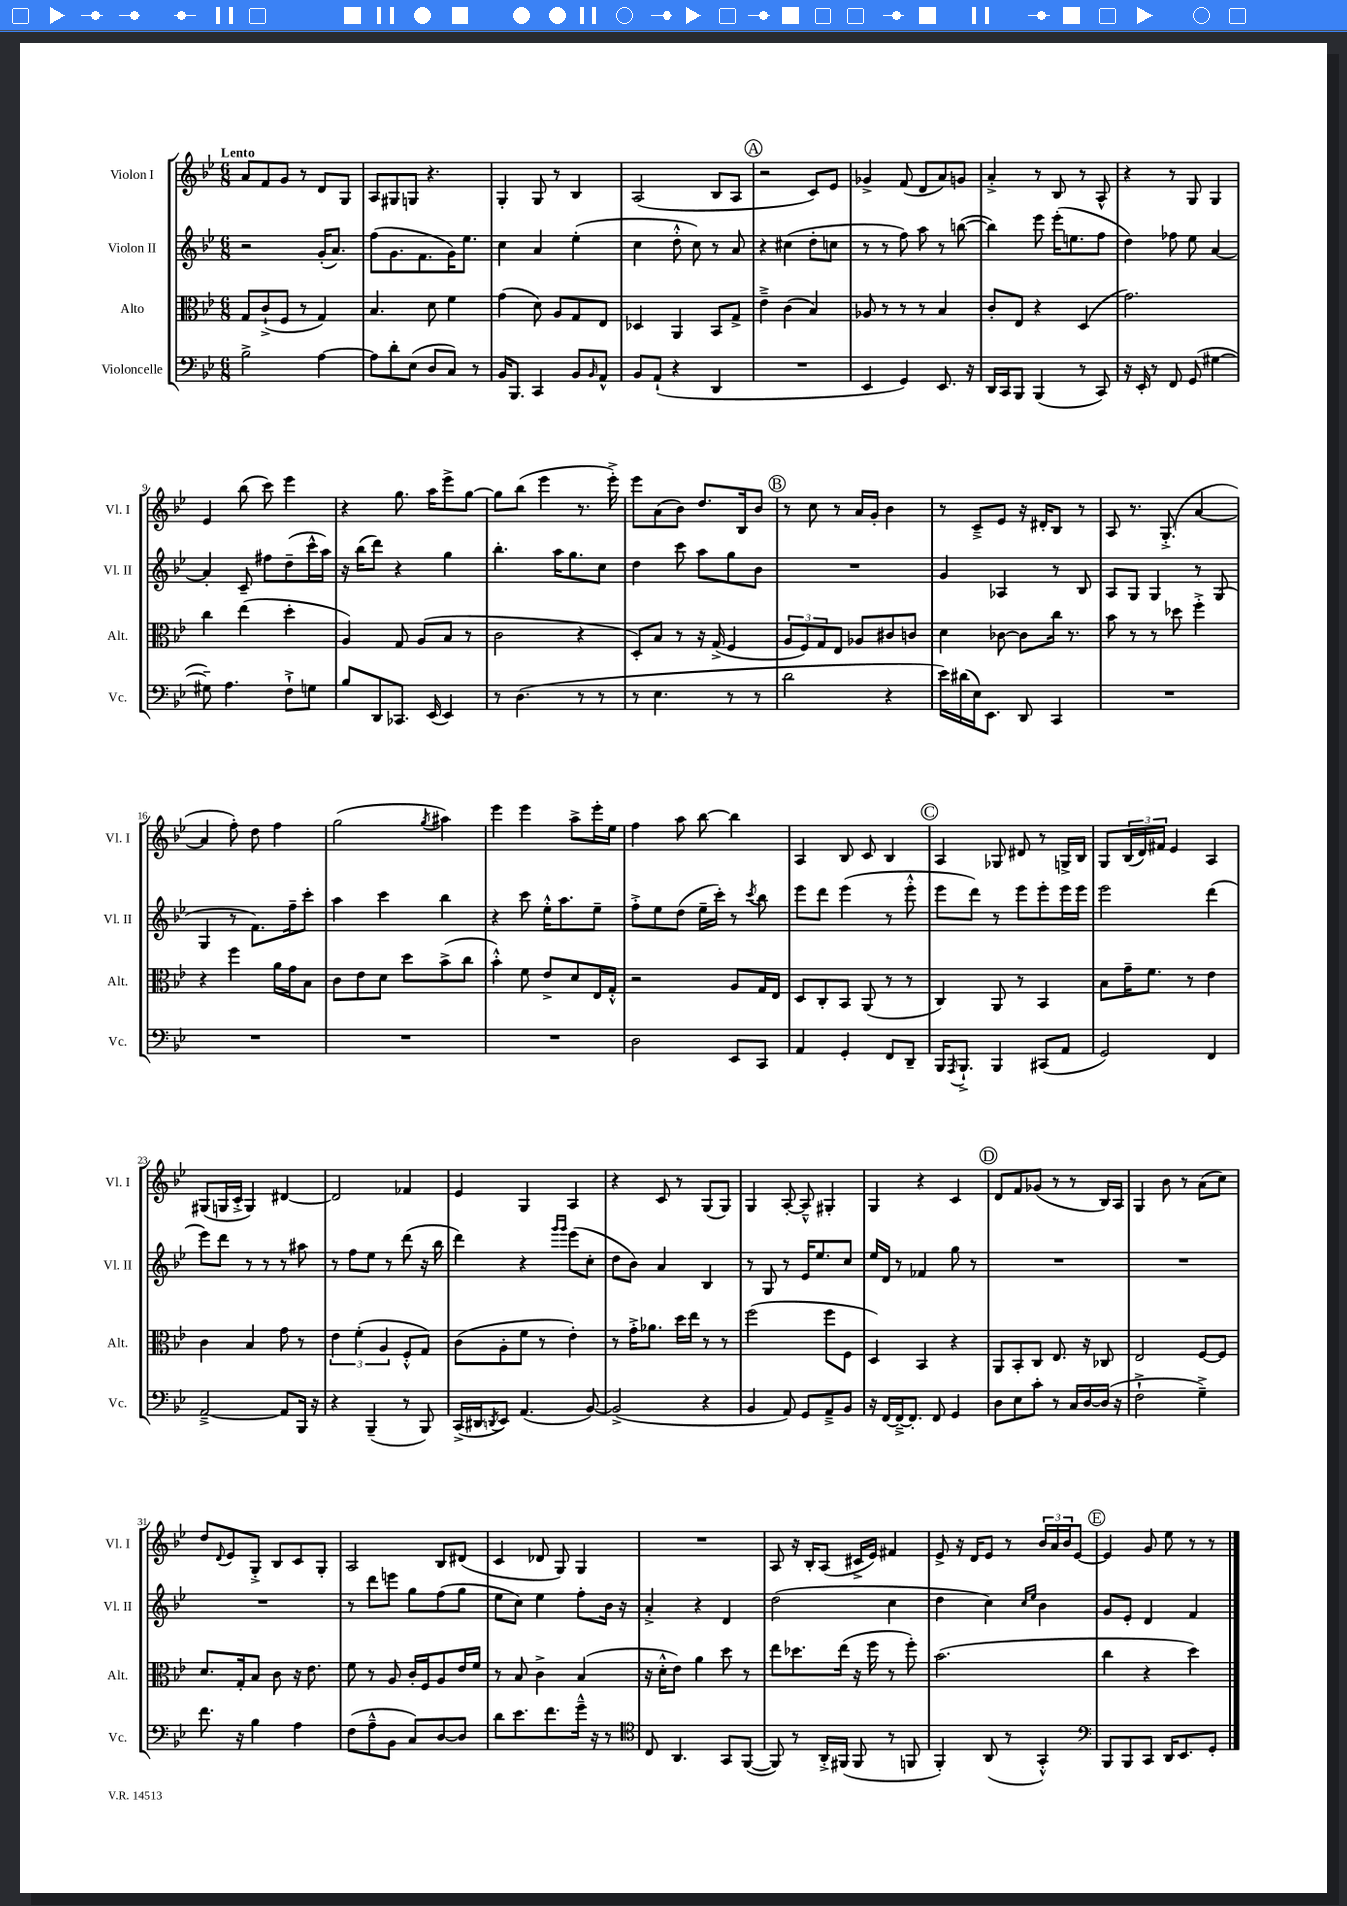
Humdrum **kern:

**kern	**kern	**kern	**kern
*part4	*part3	*part2	*part1
*staff4	*staff3	*staff2	*staff1
*I"Violoncelle	*I"Alto	*I"Violon II	*I"Violon I
*I'Vc.	*I'Alt.	*I'Vl. II	*I'Vl. I
*clefF4	*clefC3	*clefG2	*clefG2
*k[b-e-]	*k[b-e-]	*k[b-e-]	*k[b-e-]
*M6/8	*M6/8	*M6/8	*M6/8
=1	=1	=1	=1
!	!	!	!LO:TX:a:B:t=Lento
2B-^\	8G/L	2r	8a/L
.	(8c`^/	.	8f/
.	8F/J	.	8g/J
.	8r	.	8r
[4A\	4G/)	(16g'/KL	8d/L
.	.	8.a/J)	.
.	.	.	8G/J
=2	=2	=2	=2
8A\L]	4.B-/	(8ff\L	8A/L
8d'\	.	8.g\	8G#X/
(8E-\J	.	.	8Gn/J
.	.	8.f\	.
8D/L	8d\	.	4.r
8C/J)	4f\	16g\K)	.
.	.	8.ee-\J	.
8r	.	.	.
=3	=3	=3	=3
16BB-/KL	(4g\	4cc\	4G'/
8.BBB-/J	.	.	.
4CC/	8d\)	4a/	8G/
.	8A/L	.	8r
8BB-/L	8G/	(4ee-'\	4B-/
16qqBB-/	.	.	.
8AA^^/J	8E-/J	.	.
=4	=4	=4	=4
8BB-/L	4D-X/	4cc\	(2A/
(8AA`/J	.	.	.
4r	4AA/	8dd'^^\	.
.	.	8cc\)	.
4DD/	8BB-/L	8r	8B-/L
.	8G^/J	8a/	8A/J
!!LO:REH:place=s1:t=A
=5	=5	=5	=5
2.r	4e-~^\	4r	2r
.	(4c\	(4cc#X\	.
.	4B-/)	8dd'\L	8c/L)
.	.	8ccn\J	8e-/J
=6	=6	=6	=6
4EE-/	8A-X/	8r	4g-X^/
.	8r	8r	.
4GG/)	8r	8ff\)	(8f/
.	8r	8aa\	8d/L
8.EE-/	4B-/	8r	8a/)
.	.	([8bbn\	8gn/J
16r	.	.	.
=7	=7	=7	=7
16DD/LL	8c'/L	4bb\])	4a'^/
16CC/J	.	.	.
8BBB-/J	8E-/J	.	.
(4BBB-/	4r	8eee-\	8r
.	.	(16eee-'\KL	8B-/
.	.	8.een\	.
8r	(4D/	.	8r
8CC/)	.	8ff\J	8A^^/
=8	=8	=8	=8
16r	2.g\)	4dd\)	4r
16EE-'/	.	.	.
8r	.	.	.
8FF/	.	8ff-X\	8r
(8GG/	.	8ee-\	8G/
[4G#X\	.	[4a/	4G/
!!LO:LB:g=z
=9	=9	=9	=9
8G#X~\])	4cc\	4a'/]	4e-/
4.A\	.	.	.
.	(4ee-\	8c~/	(8bb-\
.	.	8ff#X\L	8ccc\)
8F`^\L	4dd'\	(8dd~\	4eee-\
8Gn\J	.	16ccc^^\L	.
.	.	16aa\JJ)	.
=10	=10	=10	=10
8B-/L	4A/)	16r	4r
.	.	(16bb-\KL	.
8DD/	.	8ddd\J)	.
8.CC-X/J	8G/	4r	8.gg\
.	(8A/L	.	.
(16EE-/	.	.	16aa\KL
4EE-/)	8B-/J	4gg\	8eee-^\
.	8r	.	[8gg\J
=11	=11	=11	=11
8r	2c\	4.bb-'\	8gg\L]
(4.D\	.	.	(8bb-\J
.	.	.	4eee-\
.	.	16aa\KL	.
.	.	8.gg\	.
8r	4r	.	8.r
8r	.	8cc\J	.
.	.	.	16eee-'^\)
=12	=12	=12	=12
8r	8D'/L)	4dd\	8eee-\L
4.E-\	8B-/J	.	(8a\
.	8r	8ccc\	8b-\J)
.	16r	8aa\L	8.dd/L
.	(16G^/	.	.
8r	4F/	8gg\	.
.	.	.	16B-/k
8r	.	8b-\J	8b-/J
!!LO:REH:place=s1:t=B
=13	=13	=13	=13
2d\	12A/L	2.r	8r
.	12F/)	.	.
.	.	.	8cc\
.	12G/	.	.
.	8E-/J	.	8r
.	8A-X/L	.	16a/LL
.	.	.	16g'/JJ
4r	8c#X/	.	4b-\
.	8cn/J	.	.
=14	=14	=14	=14
16e-\LL)	4d\	4g/	8r
(16d#X\	.	.	.
16E-\J)	.	.	8c~^/L
8.EE-\J	.	.	.
.	[8c-X\	4A-X/	8e-/J
8DD/	8c-\L]	.	16r
.	.	.	16d#X'/KL
4CC/	16cc\Jk	8r	8B-/J
.	8.r	.	.
.	.	8B-/	8r
=15	=15	=15	=15
2.r	8b-\	8A/L	8A/
.	8r	8G/J	8.r
.	8r	4G/	.
.	.	.	(8.G'^/
.	8dd-X\	.	.
.	4ff'^\	8r	[4a/
.	.	(8G/	.
!!LO:LB:g=z
=16	=16	=16	=16
2.r	4r	4G/	4a/]
.	4ff\	8r	8ff'\)
.	.	8.f\L)	8dd\
.	16a\LL	.	4ff\
.	16g\J	16ff~\k	.
.	8B-\J	8ccc'\J	.
=17	=17	=17	=17
2.r	8c\L	4aa\	(2gg\
.	8e-\	.	.
.	8d\J	4ccc\	.
.	8dd\L	.	.
.	.	.	8qgg/
.	(8b-^\	4bb-\	4aa#X\)
.	8cc\J	.	.
=18	=18	=18	=18
2.r	4b-'^^\)	4r	4eee-\
.	8f\	8ccc\	4eee-\
.	8e-^/L	16ee-'^^\KL	.
.	.	8.aa\	.
.	8d/	.	8aa^\L
.	16E-/L	8ee-~\J	16eee-'\L
.	16G'^^/JJ	.	16ee-\JJ
=19	=19	=19	=19
2D\	2r	8ff'^\L	4ff\
.	.	8ee-\	.
.	.	(8dd\J	8aa\
.	.	16ee-~\LL	[8bb-\
.	.	16ccc'\JJ)	.
8EE-/L	8A/L	8r	4bb-\]
.	.	8qccc/	.
8CC/J	16G/L	8bb-\	.
.	16E-/JJ	.	.
=20	=20	=20	=20
4AA/	8D/L	8eee-\L	4A/
.	8C'/	8ddd\J	.
4GG'/	8BB-/J	(4eee-\	8B-/
.	(8AA/	.	8c/
8FF/L	8r	8r	4B-/
8DD~/J	8r	8eee-'^^\	.
!!LO:REH:place=s1:t=C
=21	=21	=21	=21
16BBB-/KL	4C/)	8eee-\L	4A/
8qAAA/	.	.	.
8.BBB-`^/J	.	.	.
.	.	8ddd\J)	.
4BBB-/	8AA/	8r	8G-X/
.	8r	8eee-\L	8d#X/
(8CC#X/L	4BB-/	8eee-'\	8r
8AA/J	.	16eee-\L	16Gn^/LL
.	.	16eee-\JJ	16B-/JJ
=22	=22	=22	=22
2GG/)	8B-\L	2eee-\	8G/L
.	16g~\K	.	(24B-/L
.	.	.	24d/)
.	8.f\J	.	.
.	.	.	24f#X/JJ
.	.	.	4e-/
.	8r	.	.
4FF/	4e-\	(4ddd\	4A/
!!LO:LB:g=z
=23	=23	=23	=23
[2AA~^/	4c\	8eee-\L)	(8G#X/L
.	.	8ddd\J	16Gn/L
.	.	.	16c'^/JJ
.	4B-/	8r	4G/)
.	.	8r	.
8AA/L]	8g\	8r	[4d#X/
16BBB-/Jk	8r	8aa#X\	.
16r	.	.	.
=24	=24	=24	=24
4r	6e-\	8r	2d#/]
.	.	8ff\L	.
.	(6f'\	.	.
(4BBB-~/	.	8ee-\J	.
.	6A/	.	.
.	.	8r	.
8r	8F'^^/L	(8ddd\	4f-X/
8BBB-/)	8G/J)	16r	.
.	.	16bb-\	.
=25	=25	=25	=25
(16CC^/LL	(8c\L	4ddd\)	4e-/
16DD#X/J	.	.	.
8qDDn/	.	.	.
8EE-/J)	8A'\	.	.
(4.AA/	8f\J	4r	4G/
.	8r	.	.
.	.	16qqggg/LL	.
.	.	16qqggg/JJ	.
.	4e-'\)	(8eee-\L	4A/
[8BB-/)	.	8cc'\J	.
=26	=26	=26	=26
(2BB-^/]	8r	8dd\L	4r
.	16g'^\KL	8b-\J)	.
.	8.a-X\J	.	.
.	.	4a/	8c/
.	16dd\LL	.	8r
.	16ee-\JJ	.	.
4r	8r	4B-/	(8G/L
.	8r	.	8G/J)
=27	=27	=27	=27
4BB-/	(2ff\	8r	4G/
.	.	8G/	.
8AA/)	.	8r	[8A'/
8GG/L	.	16e-/KL	8A~^^/]
.	.	8.ee-/	.
8AA~^/	8ff\L	.	4G#X'/
8BB-/J	8F\J	8cc/J	.
=28	=28	=28	=28
16r	4D/)	16ee-/LL	4G/
[16FF/LL	.	16d/JJ	.
16FF~^/J_	.	8r	.
8.FF'/J]	.	.	.
.	4BB-/	4f-X/	4r
8FF/	.	.	.
4GG/	4r	8gg\	4c/
.	.	8r	.
!!LO:REH:place=s1:t=D
=29	=29	=29	=29
8D\L	8AA/L	2.r	8d/L
8E-\	8BB-'/	.	8f/
8c'\J	8C/J	.	(8g-X/J
8r	8.E-/	.	8r
16C/LL	.	.	8r
[16D/	16r	.	.
(16D/JJ]	8C-X/	.	16B-/LL)
16r	.	.	16A/JJ
=30	=30	=30	=30
2F`^\	2E-/	2.r	4G/
.	.	.	8b-\
.	.	.	8r
4G~^\)	[8F/L	.	(8a\L
.	8F/J]	.	8cc\J)
!!LO:LB:g=z
=31	=31	=31	=31
8.f\	8.d/L	2.r	8dd/L
.	.	.	8qqd/
.	.	.	8e-/
16r	16G'/k	.	.
4B-\	8B-/J	.	8G'^/J
.	8c\	.	8B-/L
4A\	16r	.	8c/
.	8.e-\	.	.
.	.	.	8G'/J
=32	=32	=32	=32
(8F\L	8f\	8r	2A/
8A~^^\	8r	8ddd\L	.
8BB-\J	8A/	8eeen\J	.
8C/L)	16c'/LL	8gg\L	.
.	16F/J	.	.
[8D/	8A/	(8ff\	8B-/L
8D/J]	16e-/L	8gg\J	(8d#X/J
.	16f/JJ	.	.
=33	=33	=33	=33
8d\L	8r	8ee-\L	4c/
8.e-\	8B-/	8cc\J)	.
.	4c^\	4ee-\	8d-X/
8.f\	.	.	.
.	.	.	8G/)
16g~^^\Jk	(4B-/	8ff'\L	4G/
16r	.	.	.
8r	.	16b-\Jk	.
.	.	16r	.
=34	=34	=34	=34
*clefC4	*	*	*
8C/	16r	4a'^/	2.r
.	16d'^^\KL	.	.
4.AA/	8e-\J)	.	.
.	4a\	4r	.
8GG/L	8dd\	4d/	.
([8FF/J	8r	.	.
=35	=35	=35	=35
8FF/])	8ee-\L	(2dd\	8A/
8r	8.dd-X\	.	16r
.	.	.	16B-'/KL
16AA'^/LL	.	.	(8A/J
(16FF#X/JJ	(16ee-\Jk	.	.
8FF#/	16r	.	16c#X^/LL
.	16ff\	.	16e-/JJ)
8r	8r	4cc\	4f#X/
8FFn/	8ff'\)	.	.
=36	=36	=36	=36
4FF'/)	(2.b-\	4dd\	8e-^/
.	.	.	16r
.	.	.	16d/KL
(8AA/	.	4cc\)	8e-/J
8r	.	.	8r
.	.	16qqcc/LL	.
.	.	16qqee-/JJ	.
4GG'^^/)	.	4b-\	24b-/LL
.	.	.	24a/
.	.	.	24b-/J
.	.	.	[8e-/J
!!LO:REH:place=s1:t=E
=37	=37	=37	=37
*clefF4	*	*	*
8BBB-/L	4cc\	8g/L	4e-/]
8BBB-/	.	8e-'/J	.
8CC/J	4r	4d/	8g/
16DD/KL	.	.	8ee-\
8.EE-/	.	.	.
.	4dd\)	4f/	8r
8GG'/J	.	.	8r
==	==	==	==
*-	*-	*-	*-
